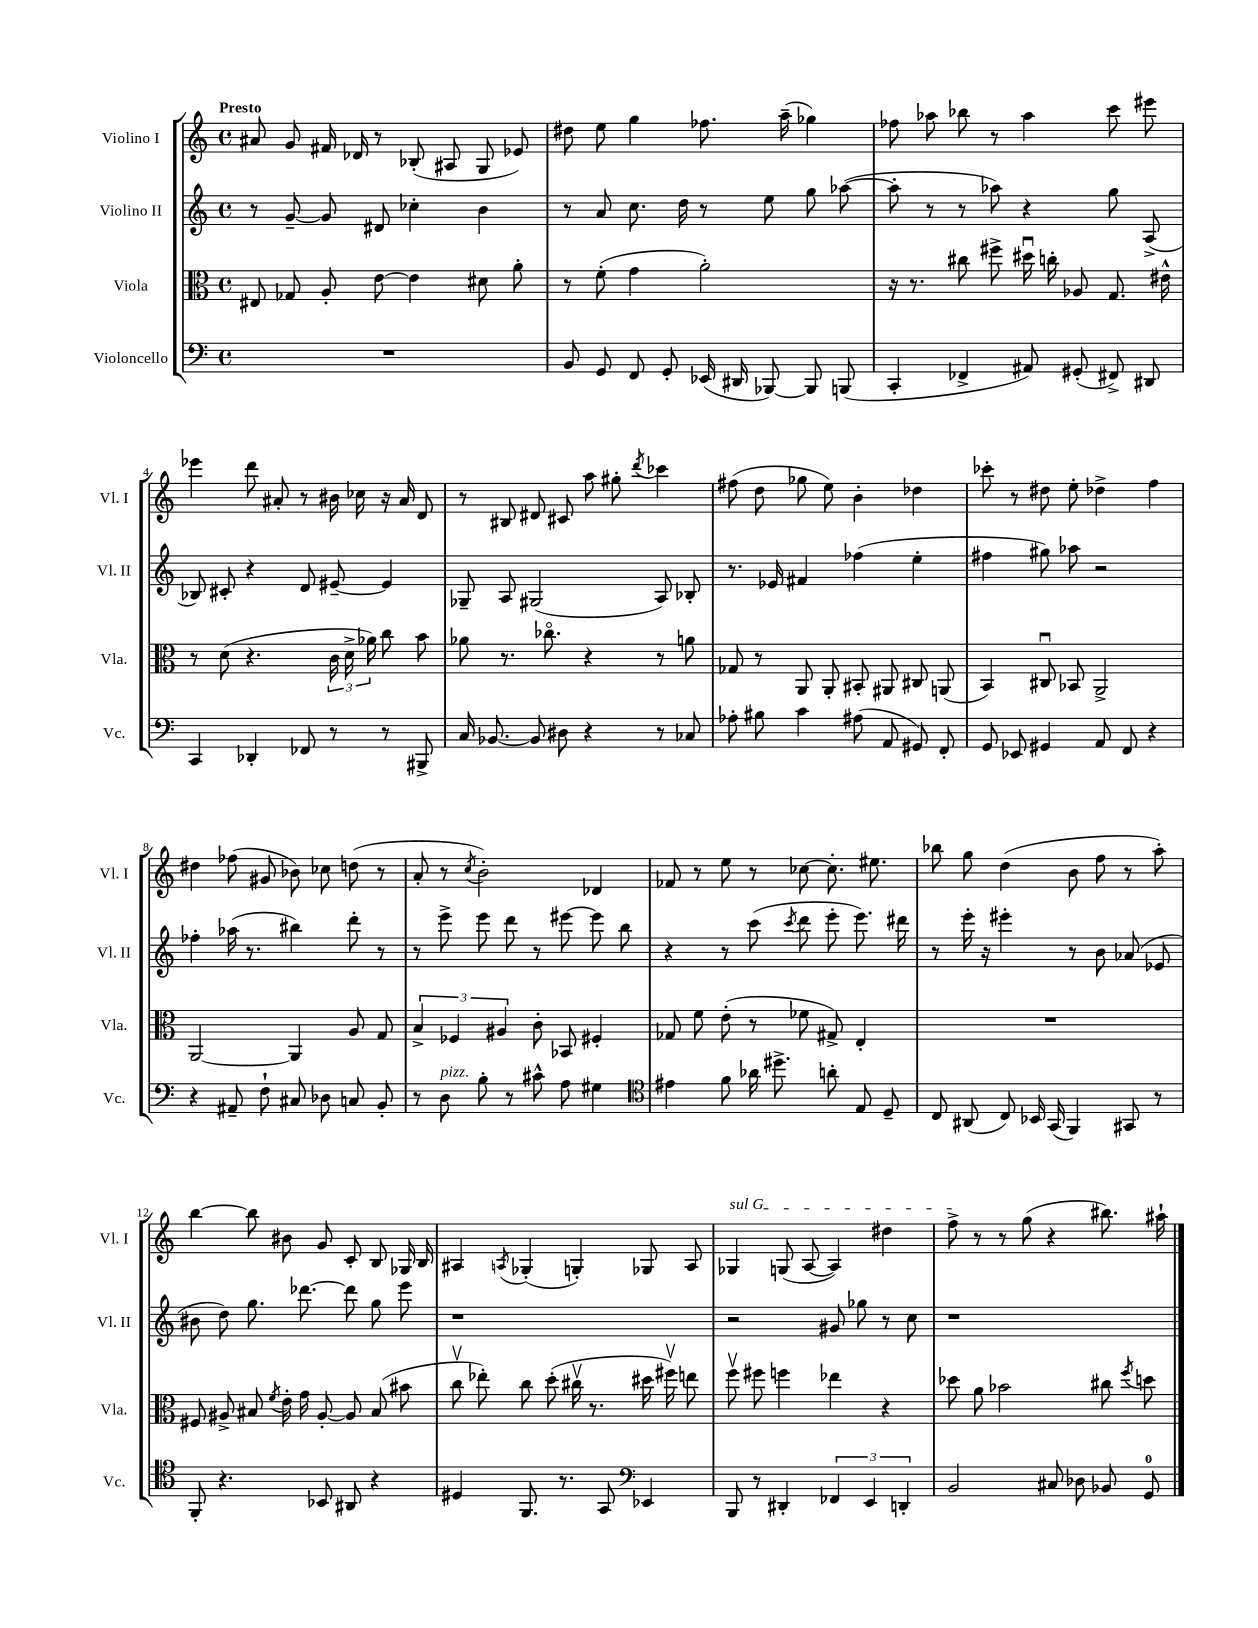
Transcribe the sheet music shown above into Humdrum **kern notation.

**kern	**kern	**kern	**kern
*part4	*part3	*part2	*part1
*staff4	*staff3	*staff2	*staff1
*I"Violoncello	*I"Viola	*I"Violino II	*I"Violino I
*I'Vc.	*I'Vla.	*I'Vl. II	*I'Vl. I
*clefF4	*clefC3	*clefG2	*clefG2
*k[]	*k[]	*k[]	*k[]
*M4/4	*M4/4	*M4/4	*M4/4
*met(c)	*met(c)	*met(c)	*met(c)
=1	=1	=1	=1
!	!	!	!LO:TX:a:B:t=Presto
1r	8E#X/	8r	8a#X/
.	8G-X/	[8g~/	8g/
.	8A'/	8g/]	16f#X/
.	.	.	16d-X/
.	[8e\	8d#X/	8r
.	4e\]	4cc-X'\	(8B-X'/
.	.	.	8A#X/
.	8d#X\	4b\	8G/
.	8a'\	.	8e-X/)
=2	=2	=2	=2
8BB/	8r	8r	8dd#X\
8GG/	(8f'\	8a/	8ee\
8FF/	4g\	8.cc\	4gg\
8GG'/	.	.	.
.	.	16dd\	.
(16EE-X/	2a'\)	8r	8.ff-X\
16DD#X/	.	.	.
[8BBB-X/)	.	8ee\	.
.	.	.	(16aa~\
8BBB-/]	.	8gg\	4gg-X\)
(8BBBn/	.	([8aa-X\	.
=3	=3	=3	=3
4CC'/	16r	8aa-'\]	8ff-X\
.	8.r	.	.
.	.	8r	8aa-X\
4FF-X^/	8cc#X\	8r	8bb-X\
.	8ff#X^\	8aa-X\)	8r
8AA#X/)	16dd#Xu\	4r	4aa-\
.	16ccn'\	.	.
(8GG#X'/	8A-X/	.	.
8FF#X^/)	8.G/	8gg\	8ccc\
8DD#X/	.	(8A^/	8eee#X\
.	16e#X^^\	.	.
!!LO:LB:g=z
=4	=4	=4	=4
4CC/	8r	8B-X/)	4eee-X\
.	(8d\	8c#X'/	.
4DD-X'/	4.r	4r	8ddd\
.	.	.	8a#X'/
8FF-X/	.	8d/	8r
8r	24c\	[8e#X~/	16b#X\
.	24d^\	.	.
.	.	.	16cc-X\
.	24a-X\)	.	.
8r	8cc\	4e#/]	16r
.	.	.	16a#/
8BBB#X^/	8b\	.	8d/
=5	=5	=5	=5
16C/	8a-X\	8G-X~/	8r
[8.BB-X/	.	.	.
.	8.r	8A/	8B#X/
8BB-/]	.	(2G#X/	8d#X/
.	8.cc-X\	.	.
8D#X\	.	.	8c#X/
4r	4r	.	8aa\
.	.	.	8gg#X'\
.	.	.	8qddd/
8r	8r	8A/)	4ccc-X\
8C-X/	8an\	8B-X'/	.
=6	=6	=6	=6
8A-X'\	8G-X/	8.r	(8ff#X\
8B#X\	8r	.	8dd\
.	.	16e-X/	.
4c\	8AA/	4f#X/	8gg-X\
.	8AA'/	.	8ee\)
(8A#X\	8BB#X'/	(4ff-X\	4b'\
8AA/	8AA#X/	.	.
8GG#X/)	8C#X/	4ee'\	4dd-X\
8FF'/	(8AAn/	.	.
=7	=7	=7	=7
8GG/	4BB/)	4ff#X\	8ccc-X'\
8EE-X/	.	.	8r
4GG#X/	8C#Xu/	8gg#X\)	8dd#X\
.	8BB-X/	8aa-X\	8ee'\
8AA/	2AA^/	2r	4dd-X^\
8FF/	.	.	.
4r	.	.	4ff\
!!LO:LB:g=z
=8	=8	=8	=8
4r	[2AA/	4ff-X'\	4dd#X\
8AA#X~/	.	(16aa-X\	(8ff-X\
.	.	8.r	.
8F`\	.	.	8g#X/
8C#X/	4AA/]	4bb#X\)	8b-X\)
8D-X\	.	.	8cc-X\
8Cn/	8A/	8ddd'\	(8ddn\
8BB'/	8G/	8r	8r
=9	=9	=9	=9
8r	6B^/	8r	8a'/
!LO:TX:a:i:t=pizz.	!	!	!
8D\	.	8eee^\	8r
.	6F-X/	.	.
.	.	.	8qcc/
8B'\	.	8eee\	2b'\)
.	6A#X/	.	.
8r	.	8ddd\	.
8c#X^^\	8c'\	8r	.
8A\	8BB-X/	[8eee#X\	.
4G#X\	4F#X'/	8eee#\]	4d-X/
.	.	8bb\	.
=10	=10	=10	=10
*clefC4	*	*	*
4e#X\	8G-X/	4r	8f-X/
.	8f\	.	8r
8f\	(8e'\	8r	8ee\
16a-X\	8r	(8ccc\	8r
8.dd#X^\	.	.	.
.	.	8qccc/	.
.	8f-X\	8ddd\	[8cc-X\
8an'\	8G#X^/)	8eee'\	8.cc-'\]
8E/	4E'/	8.eee\)	.
.	.	.	8.ee#X\
8D~/	.	.	.
.	.	16ddd#X\	.
=11	=11	=11	=11
8C/	1r	8r	8bb-X\
(8AA#X/	.	16eee'\	8gg\
.	.	16r	.
8C/)	.	4eee#X'\	(4dd\
16BB-X/	.	.	.
(16GG/	.	.	.
4FF/)	.	8r	8b\
.	.	8b\	8ff\
8GG#X/	.	(8a-X/	8r
8r	.	8e-X/	8aa'\)
!!LO:LB:g=z
=12	=12	=12	=12
8FF'/	8F#X/	8b#X\	[4bb\
4.r	8A#X^/	8dd\)	.
.	8B#X/	8.gg\	8bb\]
.	8qf/	.	.
.	16e'\	.	8b#X\
.	16g\	[8.ddd-X\	.
8BB-X/	[8A#'/	.	8g/
8AA#X/	8A#/]	8ddd-\]	8c'/
4r	(8B#/	8gg\	8B/
.	8b#X\	8eee\	16G-X/
.	.	.	16B/
=13	=13	=13	=13
4D#X/	8ccv\	1r	4A#X/
.	8ee-X'\)	.	.
.	.	.	8qAn/
8.FF/	8cc\	.	(4G-X'/
.	(8dd'\	.	.
8.r	.	.	.
.	16cc#Xv\	.	4Gn'/)
.	8.r	.	.
8GG/	.	.	.
*clefF4	*	*	*
4EE-X/	16dd#X\	.	8G-X/
.	16ff#Xv\)	.	.
.	8een\	.	8A/
=14	=14	=14	=14
!	!	!	!LO:TX:a:i:t=sul G
8BBB/	8ffv\	2r	4G-X/
8r	8ff#X\	.	.
4DD#X'/	4ffn\	.	(8Gn/
.	.	.	[8A/
6FF-X/	4ee-X\	8g#X/	4A/])
.	.	8gg-X\	.
6EE/	.	.	.
.	4r	8r	4dd#X\
6DDn'/	.	.	.
.	.	8cc\	.
=15	=15	=15	=15
2BB/	8dd-X\	1r	8ff^\
.	8a\	.	8r
.	2b-X\	.	8r
.	.	.	(8gg\
8C#X/	.	.	4r
8D-X\	.	.	.
8BB-X/	8cc#X\	.	8.bb#X\)
.	8qff/	.	.
8GG/	8ddn\	.	.
.	.	.	16aa#X`\
==	==	==	==
*-	*-	*-	*-
